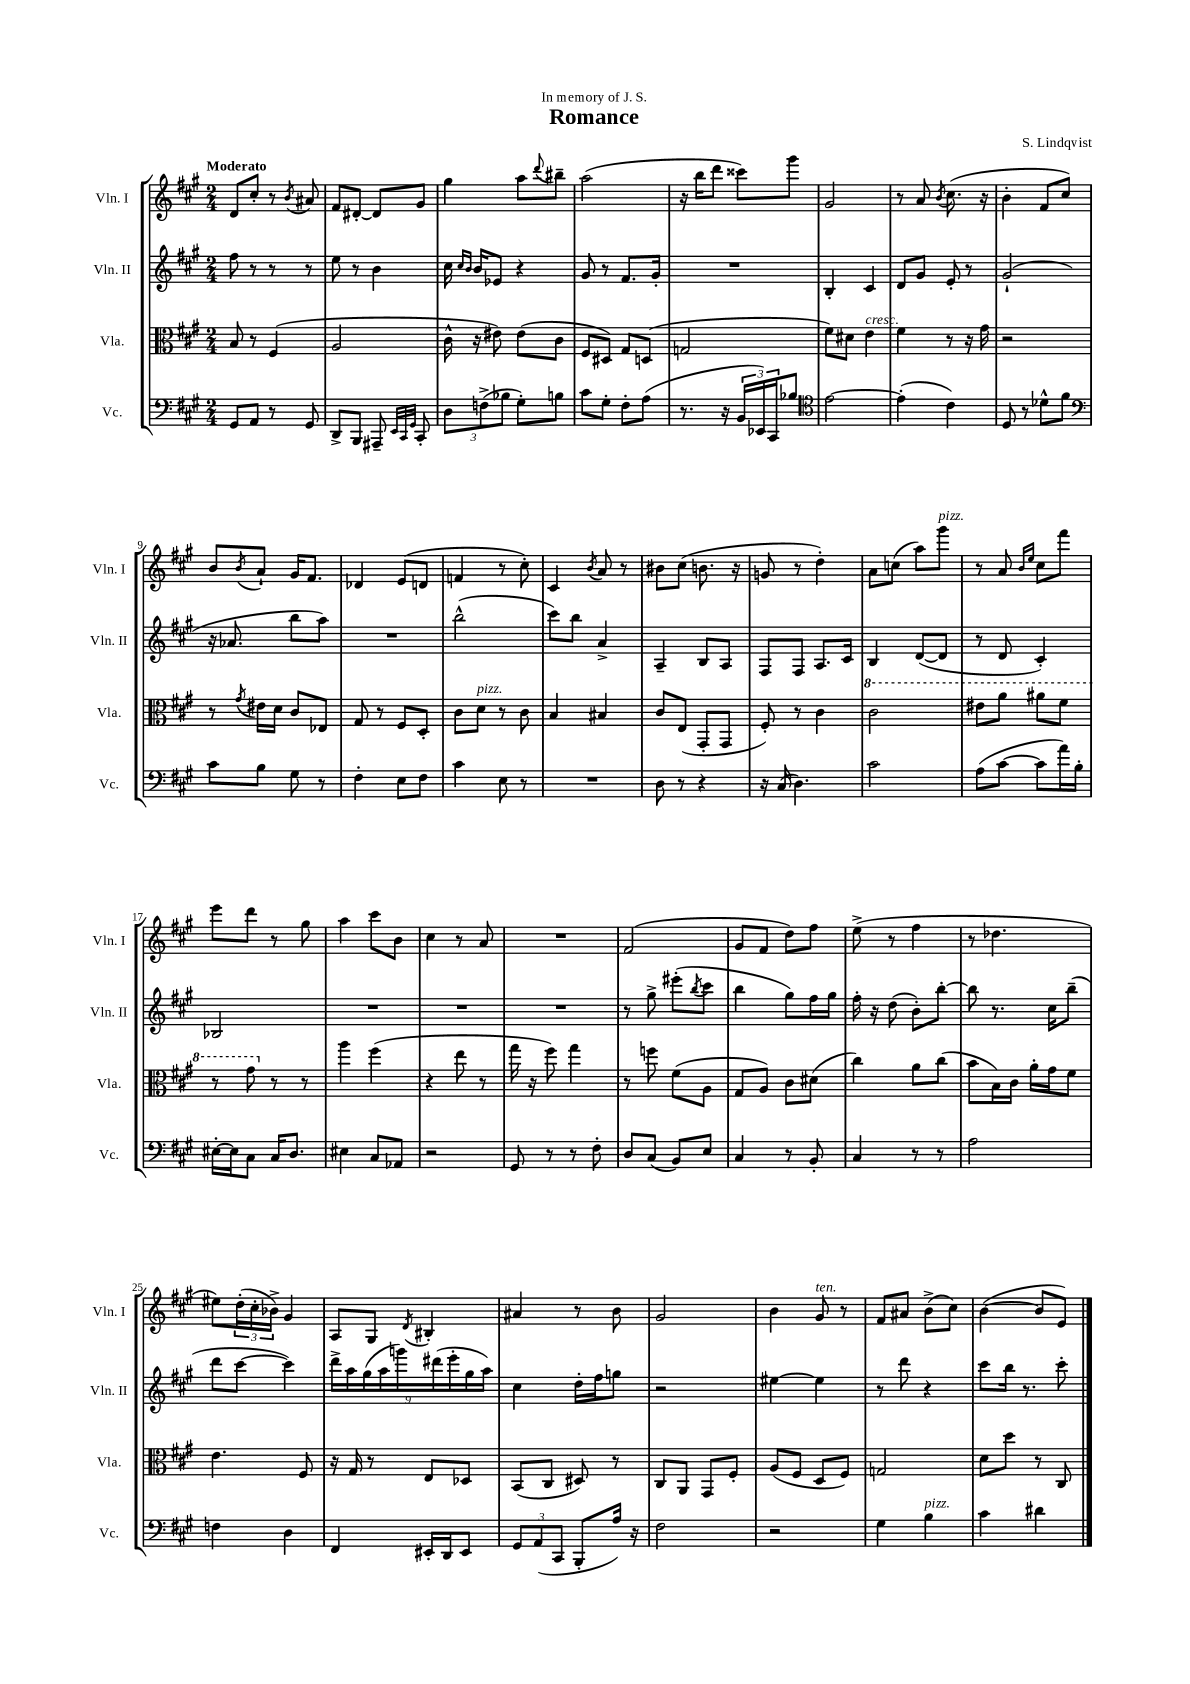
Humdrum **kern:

**kern	**kern	**kern	**kern
*part4	*part3	*part2	*part1
*staff4	*staff3	*staff2	*staff1
*I"Vc.	*I"Vla.	*I"Vln. II	*I"Vln. I
*I'Vc.	*I'Vla.	*I'Vln. II	*I'Vln. I
*clefF4	*clefC3	*clefG2	*clefG2
*k[f#c#g#]	*k[f#c#g#]	*k[f#c#g#]	*k[f#c#g#]
*M2/4	*M2/4	*M2/4	*M2/4
=1	=1	=1	=1
!	!	!	!LO:TX:a:B:t=Moderato
8GG#/L	8B/	8ff#\	8d/L
8AA/J	8r	8r	8cc#'/J
8r	(4F#/	8r	8r
.	.	.	8qb/
8GG#/	.	8r	8a#X/
=2	=2	=2	=2
8DD^/L	2A/	8ee\	8f#/L
8BBB/J	.	8r	[8d#X'/J
8AAA#X~/	.	4b\	8d#/L]
32qqEE/LLL	.	.	.
32qqCC#/	.	.	.
32qqGG#/JJJ	.	.	.
8CC#'/	.	.	8g#/J
=3	=3	=3	=3
12D\L	16c#^^\	16cc#\	4gg#\
.	.	16qqcc#/LL	.
.	.	16qqb/JJ	.
.	16r	16b/KL	.
(12Fn^\	.	.	.
.	8e#X\)	8e-X/J	.
12B-X\J	.	.	.
8G#'\L)	(8e#\L	4r	8aa\L
.	.	.	8qqddd/
8Bn\J	8c#\J	.	8bb#X~\J
=4	=4	=4	=4
8c#\L	8F#/L	8g#/	(2aa\
8G#'\J	8D#X/J)	8r	.
8F#'\L	8G#/L	8.f#/L	.
(8A\J	(8Dn/J	.	.
.	.	16g#'/Jk	.
=5	=5	=5	=5
8.r	2Gn/	2r	16r
.	.	.	16bb\KL
.	.	.	8ddd\J
16r	.	.	.
24BB/LL	.	.	8ccc##X\L)
24EE-X/)	.	.	.
24CC#/J	.	.	.
8B-X/J	.	.	8ggg#\J
=6	=6	=6	=6
*clefC4	*	*	*
[2e\	8f#\L)	4B'/	2g#/
.	8d#X\J	.	.
!	!LO:TX:a:i:t=cresc.	!	!
.	4e\	4c#/	.
=7	=7	=7	=7
(4e'\]	4f#\	8d/L	8r
.	.	8g#/J	8a/
.	.	.	8qb/
4c#\)	8r	8e'/	(8.cc#\
.	16r	8r	.
.	16g#\	.	16r
=8	=8	=8	=8
8D/	2r	(2g#`/	4b'\
8r	.	.	.
8d-X^^\L	.	.	8f#/L
8f#\J	.	.	8cc#/J)
!!LO:LB:g=z
=9	=9	=9	=9
*clefF4	*	*	*
8c#\L	8r	16r	8b/L
.	.	8.a-X/	.
.	8qg#/	.	8qb/
8B\J	16e#X\LL	.	8a`/J
.	16d\JJ	.	.
8G#\	8c#/L	8bb\L	16g#/KL
.	.	.	8.f#/J
8r	8E-X/J	8aa\J)	.
=10	=10	=10	=10
4F#'\	8G#/	2r	4d-X/
.	8r	.	.
8E\L	8F#/L	.	(8e/L
8F#\J	8D'/J	.	8dn/J
=11	=11	=11	=11
4c#\	8c#\L	(2bb^^\	4fn/
!	!LO:TX:a:i:t=pizz.	!	!
.	8d\J	.	.
8E\	8r	.	8r
8r	8c#\	.	8cc#'\)
=12	=12	=12	=12
2r	4B/	8ccc#\L)	4c#/
.	.	8bb\J	.
.	.	.	8qb/
.	4B#X/	4a^/	8a/
.	.	.	8r
=13	=13	=13	=13
8D\	8c#/L	4A~/	8b#X\L
8r	(8E/J	.	(8cc#\J
4r	8GG#'/L	8B/L	8.bn\
.	8GG#/J	8A/J	.
.	.	.	16r
=14	=14	=14	=14
16r	8F#'/)	8F#/L	8gn/
(16C#/	.	.	.
4.D\)	8r	8F#/J	8r
.	4c#\	8.A/L	4dd'\)
.	.	16c#/Jk	.
=15	=15	=15	=15
*	*8va	*	*
2c#\	2cc#\	4B/	8a\L
.	.	.	(8ccn\J
.	.	([8d/L	8aa\L)
!	!	!	!LO:TX:a:i:t=pizz.
.	.	8d/J]	8ggg#\J
=16	=16	=16	=16
(8A\L	8ee#X\L	8r	8r
[8c#\J	8aa\J	8d/	8a/
.	.	.	16qqb/LL
.	.	.	16qqee/JJ
8c#\L]	8aa#X\L	4c#'/)	8cc#\L
16a\L)	8ff#\J	.	8fff#\J
16B'\JJ	.	.	.
!!LO:LB:g=z
=17	=17	=17	=17
[16E#X'\LL	8r	2B-X/	8eee\L
16E#\J]	.	.	.
8C#\J	8gg#\	.	8ddd\J
*	*X8va	*	*
16C#/KL	8r	.	8r
8.D/J	.	.	.
.	8r	.	8gg#\
=18	=18	=18	=18
4E#X\	4aa\	2r	4aa\
8C#/L	(4ff#\	.	8ccc#\L
8AA-X/J	.	.	8b\J
=19	=19	=19	=19
2r	4r	2r	4cc#\
.	8ee\	.	8r
.	8r	.	8a/
=20	=20	=20	=20
8GG#/	16gg#\	2r	2r
.	16r	.	.
8r	8ff#\)	.	.
8r	4gg#\	.	.
8F#'\	.	.	.
=21	=21	=21	=21
8D/L	8r	8r	(2f#/
(8C#/J	8ffn\	8gg#^\	.
8BB/L)	(8f#\L	(8eee#X'\L	.
.	.	8qbb/	.
8E/J	8A\J	8ccc#\J	.
=22	=22	=22	=22
4C#/	8G#/L	4bb\	8g#/L
.	8A/J)	.	8f#/J
8r	8c#\L	8gg#\L)	8dd\L)
8BB'/	(8d#X\J	16ff#\L	8ff#\J
.	.	16gg#\JJ	.
=23	=23	=23	=23
4C#/	4cc#\)	16ff#'\	(8ee^\
.	.	16r	.
.	.	(8dd\	8r
8r	8a\L	8b'\L)	4ff#\
8r	(8cc#\J	[8bb'\J	.
=24	=24	=24	=24
2A\	8b\L	8bb\]	8r
.	16B\L)	8.r	4.dd-X\
.	16c#\JJ	.	.
.	16a'\LL	.	.
.	16g#\J	16cc#\KL	.
.	8f#\J	(8bb~\J	.
!!LO:LB:g=z
=25	=25	=25	=25
4Fn\	4.e\	8ddd\L	8ee#X\L)
.	.	[8ccc#\J	(24dd'\L
.	.	.	24cc#'\
.	.	.	24b-X^\JJ)
4D\	.	4ccc#\])	4g#/
.	8F#/	.	.
=26	=26	=26	=26
4FF#/	16r	18ddd^\LL	8A/L
.	.	18aa\	.
.	16G#/	.	.
.	.	(18gg#\	.
.	8r	.	8G#/J
.	.	18aa\	.
.	.	18gggn\)	.
.	.	.	8qd/
16EE#X'/LL	8E/L	.	4B#X'/
.	.	(18ddd#X\	.
16DD/J	.	.	.
.	.	18eee'\	.
8EE#/J	8D-X/J	.	.
.	.	18gg#\	.
.	.	18aa\JJ)	.
=27	=27	=27	=27
12GG#/L	(8BB/L	4cc#\	4a#X/
(12AA/	.	.	.
.	8C#/J	.	.
12CC#/J	.	.	.
8BBB'/L	8D#X/)	16dd'\LL	8r
.	.	16ff#\J	.
16A/Jk)	8r	8ggn\J	8b\
16r	.	.	.
=28	=28	=28	=28
2F#\	8C#/L	2r	2g#/
.	8AA/J	.	.
.	8GG#/L	.	.
.	8F#'/J	.	.
=29	=29	=29	=29
2r	(8A/L	[4ee#X\	4b\
.	8F#/J	.	.
!	!	!	!LO:TX:a:i:t=ten.
.	8D/L	4ee#\]	8g#/
.	8F#/J)	.	8r
=30	=30	=30	=30
4G#\	2Gn/	8r	8f#/L
.	.	8ddd\	8a#X/J
!LO:TX:a:i:t=pizz.	!	!	!
4B\	.	4r	(8b^\L
.	.	.	8cc#\J)
=31	=31	=31	=31
4c#\	8d\L	8ccc#\L	([4b\
.	8dd\J	16bb\Jk	.
.	.	8.r	.
4d#X\	8r	.	8b/L]
.	8C#/	8ccc#'\	8e/J)
==	==	==	==
*-	*-	*-	*-
